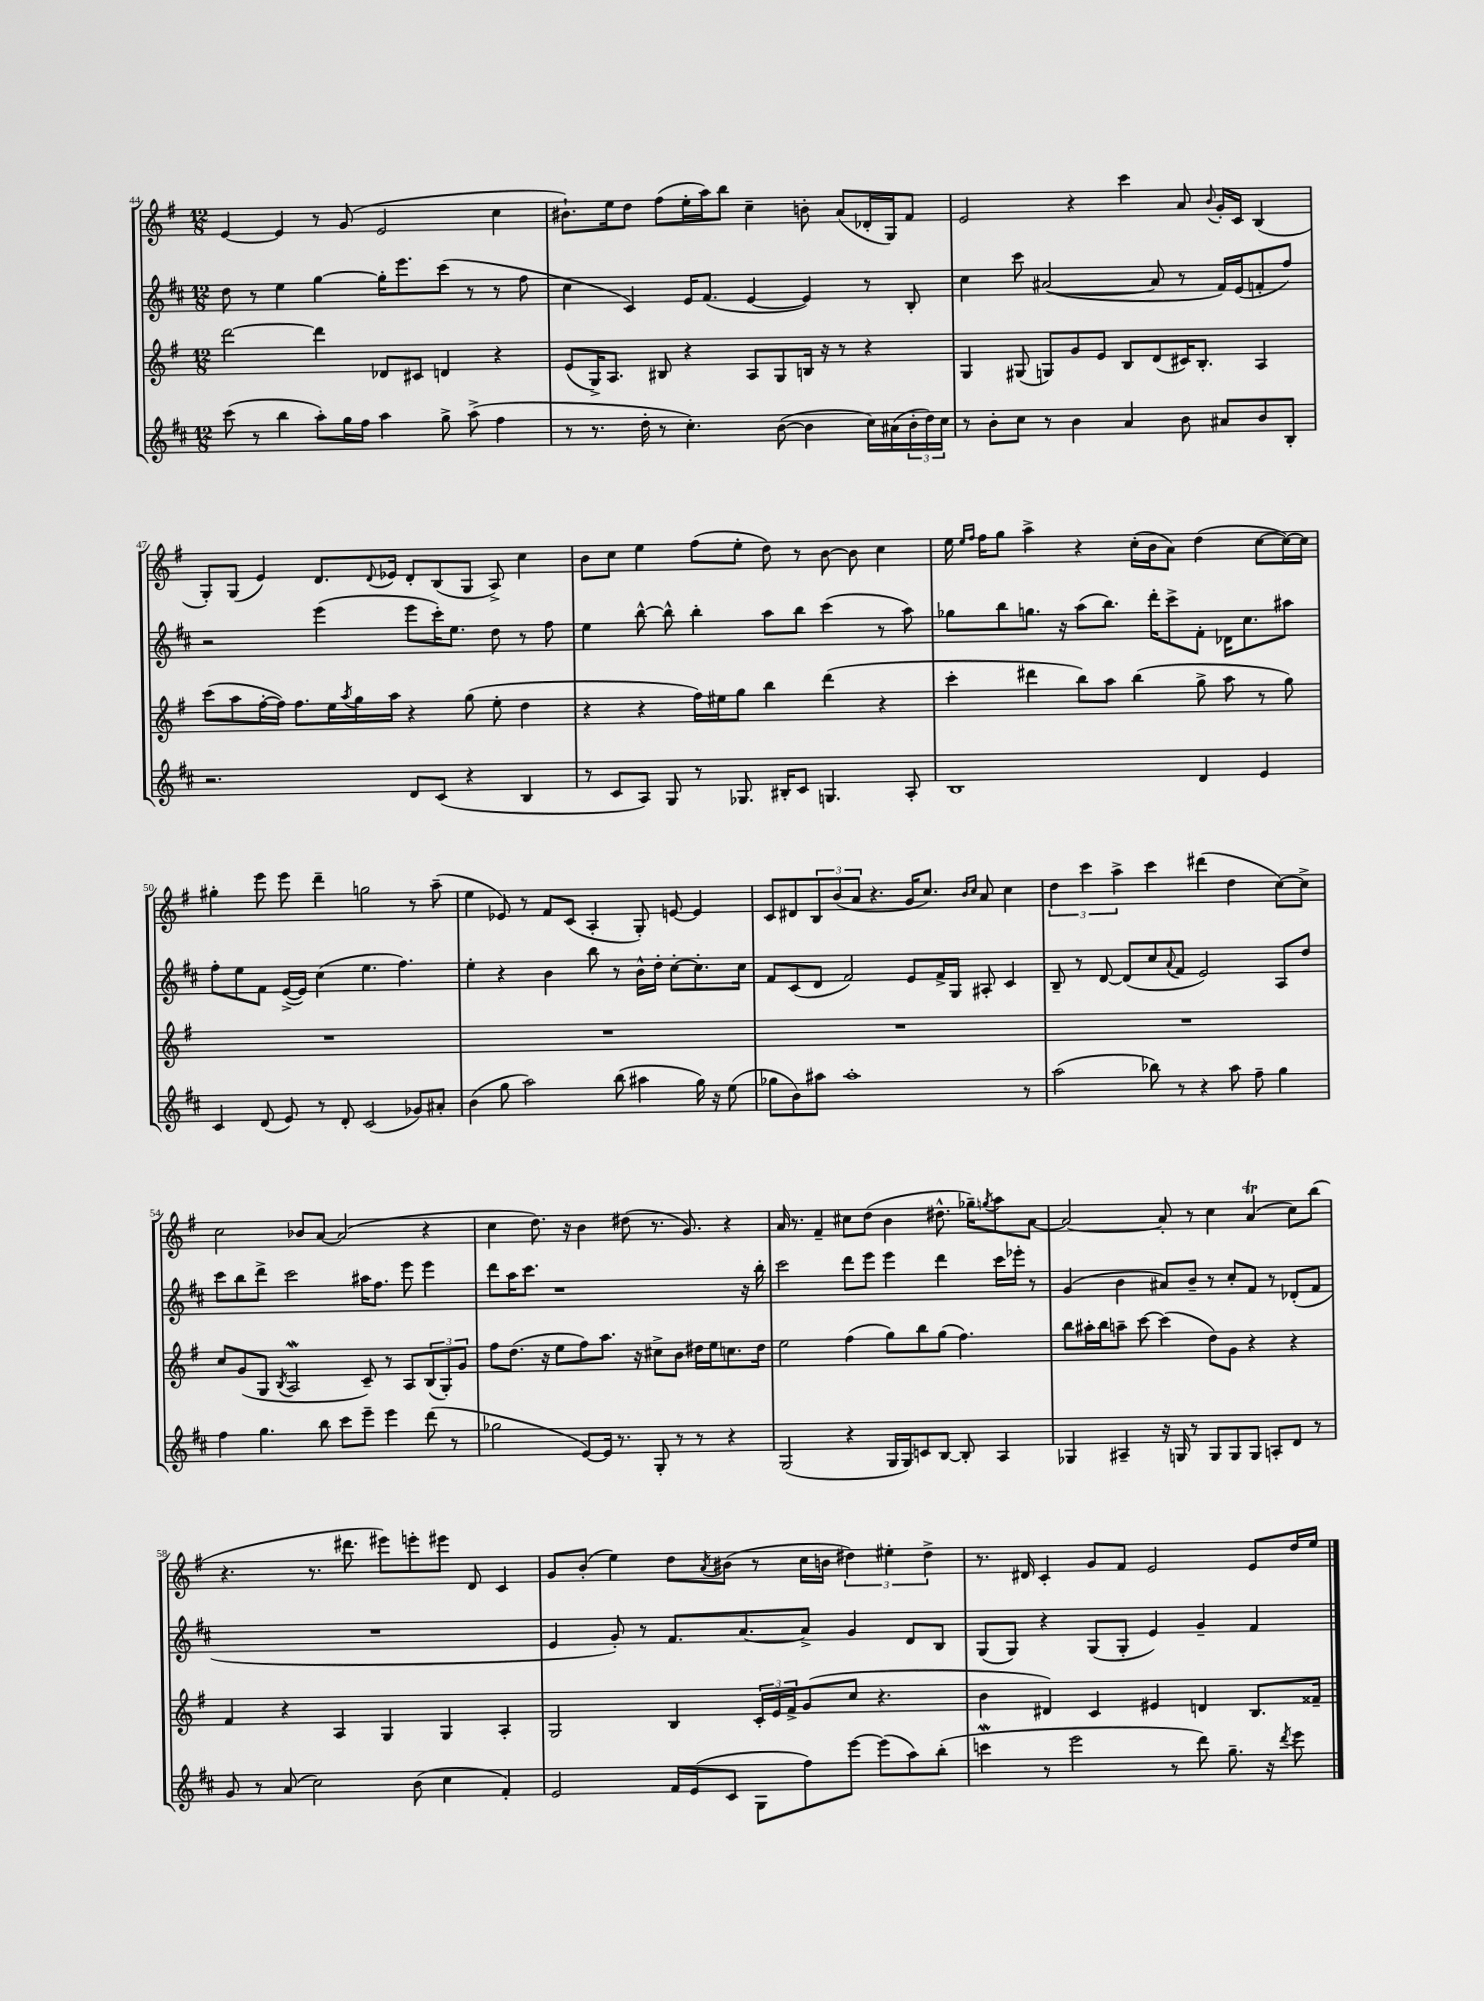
<<
\new StaffGroup <<
\new Staff = "s0" {
    \clef treble \key g \major \numericTimeSignature \time 12/8
    e'4~ e'4 r8 g'8( e'2 c''4 |
    bis'8.-!) e''16 d''8 fis''8( e''16-. a''16) b''8 c''4-- b'8-. a'8( des'16-. g16) fis'8 |
    e'2 r4 c'''4 a'8 \appoggiatura { b'8 } g'16-. c'16 b4( |
    g8-.) g8( e'4) d'8. \appoggiatura { d'8 } ees'16 d'8-. b8( g8 a8->) c''4 |
    b'8 c''8 e''4 fis''8( e''8-. d''8) r8 b'8~ b'8 c''4 |
    e''16 \grace { e''16 fis''16 } fis''16 g''8 a''4-> r4 c''16-.( b'16 a'8) d''4( c''8~ c''16~) c''16 |
    gis''4-. e'''8 e'''8 d'''4-- g''2 r8 a''8--( |
    e''4 ees'8) r8 fis'8 c'8( a4-. g8-.) e'8~ e'4 |
    c'8 dis'8 \tuplet 3/2 { b8 b'8( a'8 } r4. g'16 c''8.) \grace { b'16 c''16 } a'8 c''4 |
    \tuplet 3/2 { d''4 c'''4 a''4-> } c'''4 dis'''4( d''4 c''8~) c''8-> |
    c''2 bes'8 a'8~ a'2( r4 |
    c''4 d''8.) r16 b'4 dis''8( r8. g'8.) r4 |
    a'16 r8. fis'4-- cis''8 d''8( b'4 dis''8.-^ ges''16--) \acciaccatura { g''8 } a''8 a'8~ |
    a'2~ a'8-. r8 c''4 a'4\trill( c''8) b''8( |
    r4. r8. dis'''8. eis'''8) e'''8-. eis'''8 d'8 c'4 |
    g'8 b'8-.( e''4) d''8 \acciaccatura { a'8 } bis'8( r8 c''16 b'16 \tuplet 3/2 { dis''4) eis''4-. dis''4-> } |
    r8. dis'16 c'4-. g'8 fis'8 e'2 e'8 d''16 e''16 \bar "|." |
}
\new Staff = "s1" {
    \clef treble \key d \major \numericTimeSignature \time 12/8
    d''8 r8 e''4 g''4~ g''16-. e'''8. cis'''8( r8 r8 fis''8 |
    cis''4 cis'4) e'16 fis'8.( e'4~ e'4) r8 b8-. |
    cis''4 cis'''8 ais'2~( ais'8 r8 fis'16) e'16( f'8-. fis''8) |
    r2 e'''4( e'''8 cis'''16-.) e''8. d''8 r8 fis''8 |
    e''4 b''8~-^ b''8-^ b''4-. a''8 b''8 cis'''4( r8 a''8) |
    ges''8 b''8 g''8. r16 a''8( b''8.) d'''16-. cis'''8-> fis'8-. des'16 cis''8. ais''8 |
    fis''8-. e''8 fis'8 e'16~->( e'16) cis''4( e''4. fis''4.) |
    e''4-. r4 b'4 b''8 r8 b'16-^ d''16-. cis''8~-. cis''8.-. cis''16 |
    fis'8 cis'8( d'8 fis'2) e'8 fis'16-> g16 ais8-. cis'4 |
    b8-- r8 d'8~ d'8( cis''8 \appoggiatura { a'8 } fis'8 e'2) a8 d''8 |
    cis'''8 b''8 d'''8-> cis'''2 ais''16 fis''8. e'''8 e'''4 |
    d'''8 a''16 cis'''8. r1 r16 b''16-. |
    cis'''2 d'''8 e'''8 e'''4 d'''4 cis'''16 ees'''16-. r8 |
    g'4( b'4 ais'8) b'8-- r8 cis''8-. fis'8 r8 des'8-.( fis'8 |
    R1. |
    e'4 g'8-.) r8 fis'8. a'8.~ a'8-> g'4 d'8 b8 |
    g8( g8) r4 g8( g8-. e'4) g'4-- fis'4 \bar "|." |
}
\new Staff = "s2" {
    \clef treble \key g \major \numericTimeSignature \time 12/8
    d'''2~ d'''4 des'8 cis'8 d'4 r4 |
    e'8( g16->) a8. bis8 r4 a8 g8 b16 r16 r8 r4 |
    g4 gis8( g8) g'8 e'8 b8 d'8( cis'16) b8.-. a4 |
    c'''8( a''8 fis''16~-. fis''16) fis''8. e''16 \acciaccatura { a''8 } g''16 a''16 r4 g''8( e''8-. d''4 |
    r4 r4 fis''16) eis''16 g''8 b''4 d'''4( r4 |
    c'''4-. dis'''4 b''8) a''8 b''4( g''8-> a''8 r8 g''8) |
    R1. |
    R1. |
    R1. |
    R1. |
    c''8 g'8( g8 \acciaccatura { b8 } a2\mordent c'8--) r8 a8 \tuplet 3/2 { b8( g8-.) g'8 } |
    fis''8 d''8.( r16 e''8 fis''8) a''8. r16 cis''8-> b'8 dis''16 e''16 c''8. dis''16 |
    e''2 fis''4( g''8) b''8 g''8( fis''4.) |
    b''8 ais''16-. b''16 a''8-- c'''8~ c'''4( d''8) g'8 r4 r4 |
    fis'4 r4 a4 g4 g4 a4-. |
    g2 b4 \tuplet 3/2 { c'16-. e'16 fis'16-> } g'8( c''8 r4. |
    b'4 dis'4) c'4 eis'4 d'4 b8. fisis'16-- \bar "|." |
}
\new Staff = "s3" {
    \clef treble \key d \major \numericTimeSignature \time 12/8
    cis'''8( r8 b''4 a''8-.) g''16 fis''16 a''4 g''8-> a''8->( fis''4 |
    r8 r8. d''16-. r8 cis''4.-.) b'8~( b'4 cis''16) ais'16( \tuplet 3/2 { b'16-. d''16) cis''16 } |
    r8 b'8-. cis''8 r8 b'4 a'4 b'8 ais'8 b'8 b8-. |
    r2. d'8 cis'8( r4 b4 |
    r8 cis'8 a8) g8 r8 ges8. bis16-. cis'8 g4. a8-. |
    b1 d'4 e'4 |
    cis'4 d'8( e'8) r8 d'8-. cis'2( ges'8) ais'8-. |
    b'4( g''8 a''2) b''8( ais''4 g''16) r16 e''8( |
    ges''8 b'8) ais''8 ais''1-. r8 |
    a''2( bes''8) r8 r4 a''8 fis''8-- g''4 |
    fis''4 g''4. b''8 cis'''8 e'''8-- e'''4 d'''8( r8 |
    ges''2 e'8~) e'16 r8. g8-. r8 r8 r4 |
    g2( r4 g16 g16) c'8 b8~ b8-. a4 |
    ges4 ais4-- r16 g16 r8 g8 g8 g8 a8-. d'8 r8 |
    g'8 r8 a'8( cis''2) b'8( cis''4 fis'4-.) |
    e'2 fis'16 e'16( cis'8 g8 fis''8) e'''8~ e'''8( a''8) b''8-.( |
    c'''4\mordent r8 e'''2 r8 d'''8) g''8.-- r16 \acciaccatura { d'''8 } e'''8 \bar "|." |
}
>>
>>
\layout { \context { \Score currentBarNumber = #44 } }
